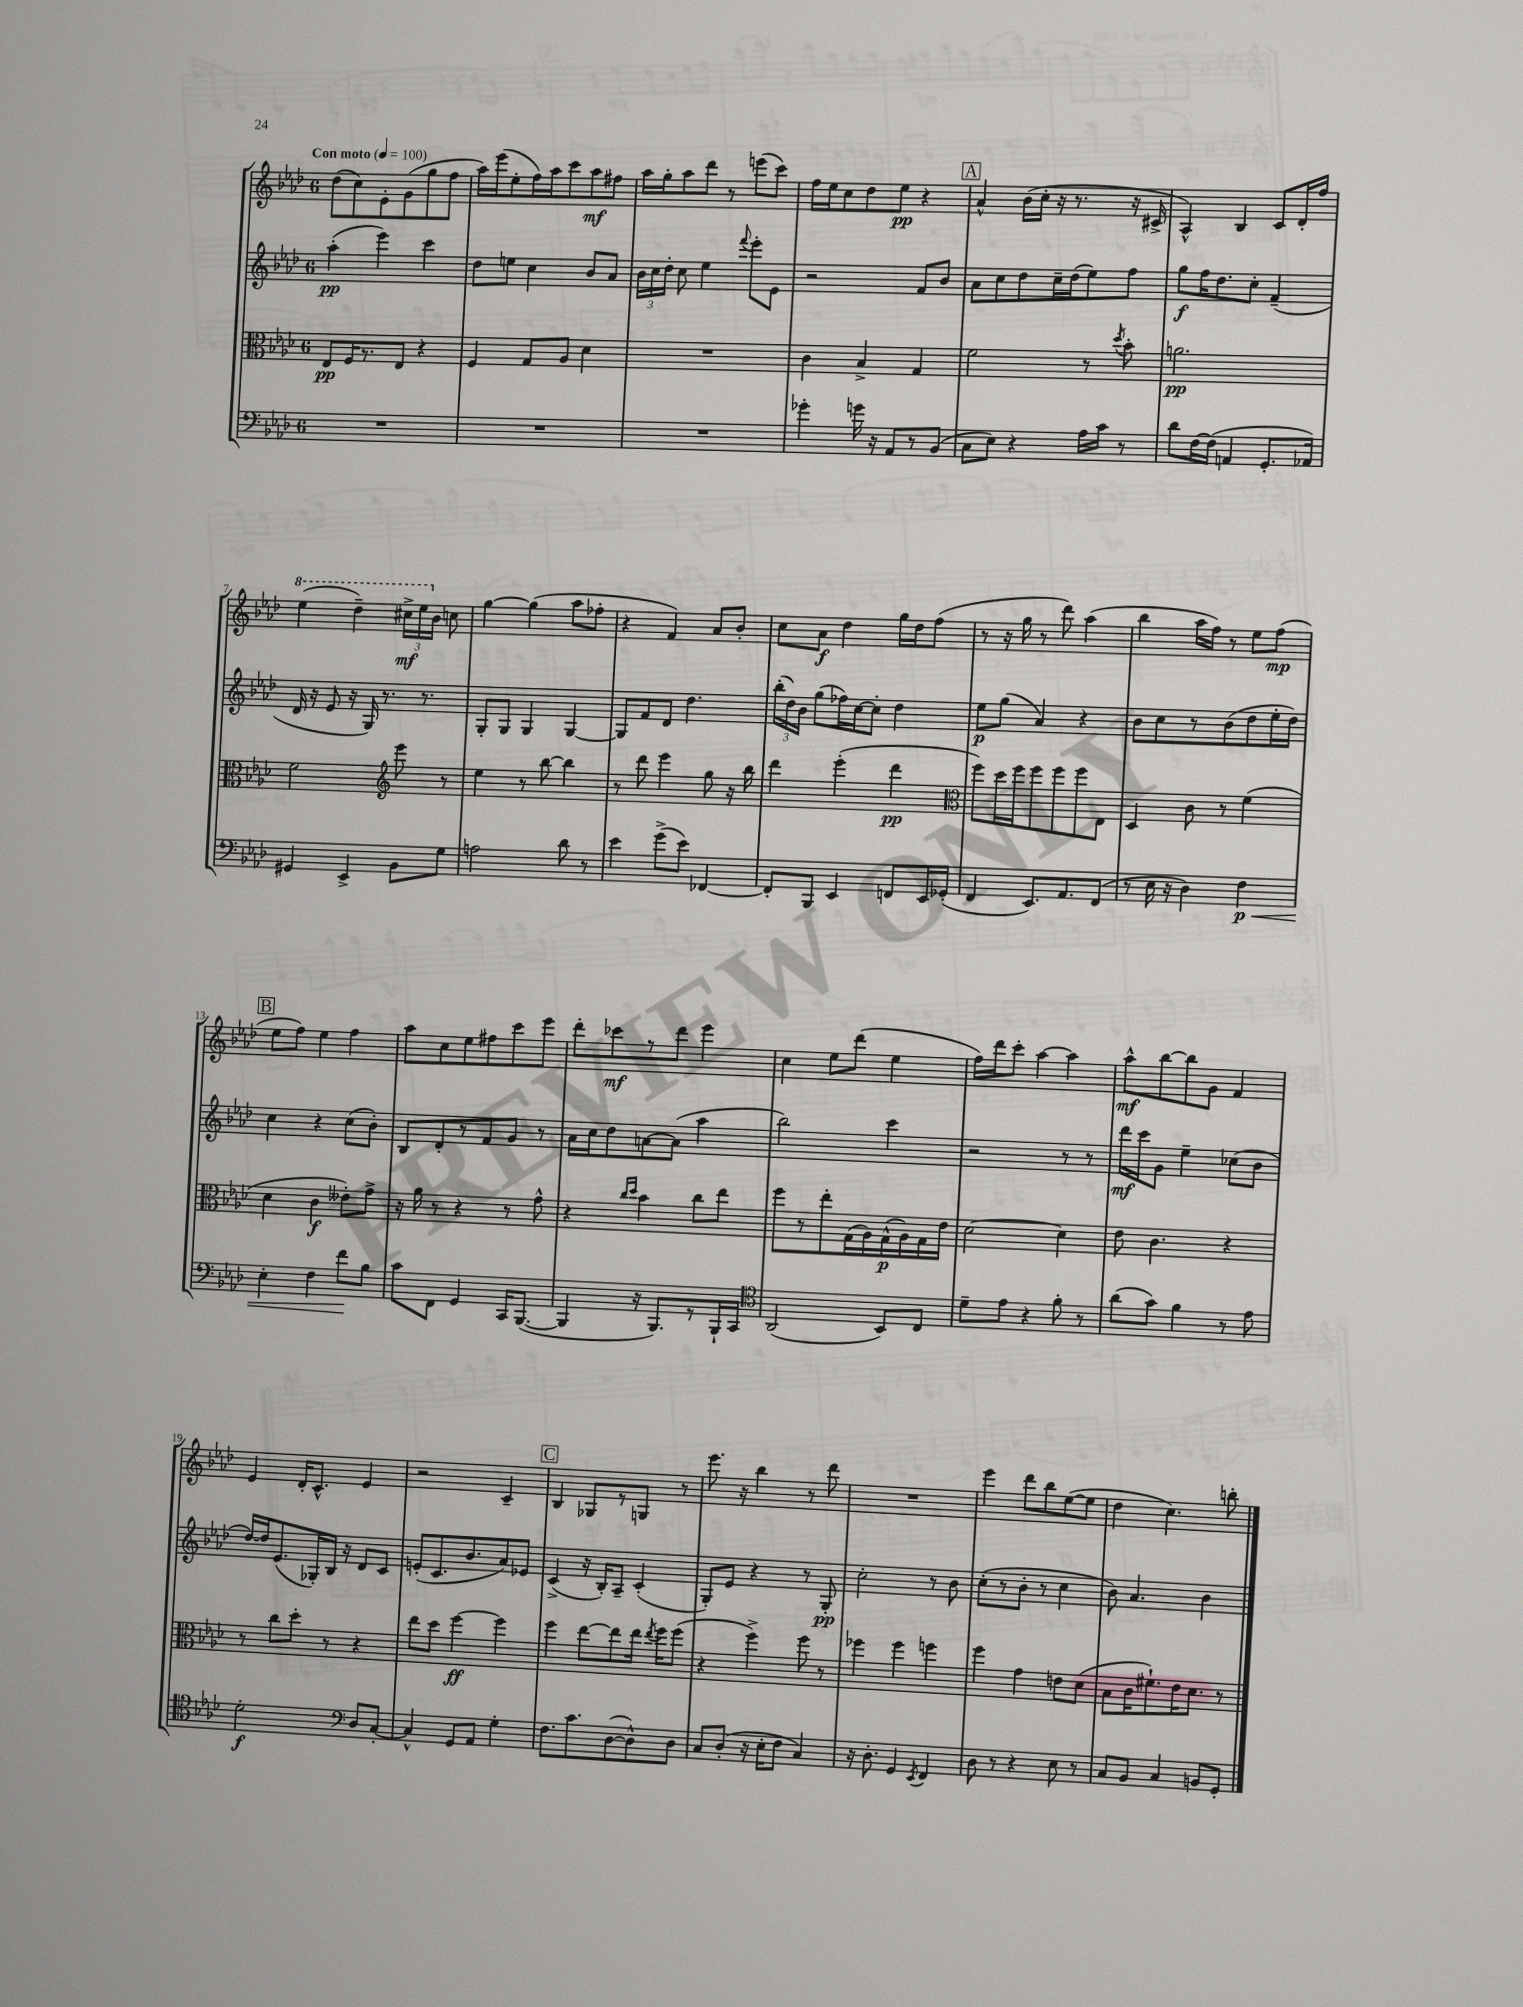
<<
\new StaffGroup <<
\new Staff = "s0" {
    \clef treble \key aes \major \once \override Staff.TimeSignature.style = #'single-digit \time 6/8 \tempo "Con moto" 4 = 100
    \autoBeamOff des''8[( c''8) ees'8-. g'8( g''8 f''8] |
    aes''16[) ees'''16( ees''8-. f''16) aes''16 c'''8 aes''8\mf fis''8] |
    aes''16[ g''16-. aes''8 des'''8] r8 e'''8[( c'''8]) |
    f''16[ ees''16 c''8 des''8 ees''8]\pp r4 |
    \mark \markup { \box "A" } aes'4-^ bes'16[( c''16]-. r16 r8. r16 cis'16-> |
    aes4-^) bes4 c'8[ des'16-. f''16] |
    \ottava #1 ees'''4( des'''4--) \tuplet 3/2 { cis'''16[->\mf ees'''16 \ottava #0 bes'16] } c''!8 |
    g''4~ g''4( aes''8[ fes''8]-. |
    r4 f'4) aes'8[ bes'8]-. |
    c''8[ aes'8]\f des''4 g''16[ des''16 f''8]( |
    r8 r16 g''16 r8 des'''8) aes''4( |
    bes''4 aes''16[ f''16]) r8 ees''8[ f''8]\mp( |
    \mark \markup { \box "B" } ees''8[ f''8]) ees''4 f''4 |
    aes''8[ c''8 ees''8 fis''8 c'''8 ees'''8] |
    des'''8[-. ces'''8\mf r8 des'''8] ees'''4 |
    c''4 ees''8[ des'''8]( ees''4 |
    f''16[) des'''16 c'''8]-. aes''4~ aes''4 |
    aes''8[-^\mf bes''8~ bes''8 g'8] f'4 |
    ees'4 des'16[-. c'8.]-^ ees'4 |
    r2 c'4-- |
    \mark \markup { \box "C" } bes4 ges8[ r8 g8] r8 |
    ees'''8. r16 bes''4 r8 des'''8 |
    R2. |
    ees'''4 des'''8[ bes''8 ees''8~( ees''8] |
    des''4 c''4.) b''8-. \bar "|." |
}
\new Staff = "s1" {
    \clef treble \key aes \major \once \override Staff.TimeSignature.style = #'single-digit \time 6/8
    \autoBeamOff aes''4-.\pp( ees'''4) c'''4 |
    des''8[ e''8] c''4 bes'8[ aes'8] |
    \tuplet 3/2 { bes'16[ c''16 des''16]-. } c''8 ees''4 \appoggiatura { f'''8 } ees'''8[-. ees'8] |
    r2 f'8[ bes'8] |
    \mark \markup { \box "A" } aes'8[ c''8 des''8 c''16-- des''16( ees''8) f''8] |
    g''8[\f f''16 des''8. c''8]-. f'4--( |
    des'16 r16 ees'8 r16 g16) r8. r8. |
    g8[-. g8] g4 g4~ |
    g8[ f'8 des'8] des''4. |
    \tuplet 3/2 { bes''16[-.( des''16) bes'16] } g''8[( fes''16) c''16~ c''8]-. des''4 |
    ees''8[\p g''8]( aes'4) r4 |
    bes'8[ c''8 r8 bes'8( des''8 ees''16-. des''16]) |
    \mark \markup { \box "B" } c''4 r4 c''8[( bes'8]-.) |
    bes8[ des'8-. r8 f'8 g'8] r8 |
    aes'16[ c''16 des''8 a'8~ a'8]( aes''4 |
    bes''2) c'''4 |
    r2 r8 r8 |
    des'''16[\mf c'''16 g'8] ees''4-- ces''8[( bes'8] |
    des''16[~) des''16 ees'8.( ges16-.) bes16] r16 des'8[ c'8] |
    e'8[-.( c'8. bes'8. aes'8) ees'8] |
    \mark \markup { \box "C" } c'4->( r16 bes16[-.) aes8]-- c'4-.( |
    g8[-.) ees'8] r4 r8 g8-.\pp |
    c''2-. r8 bes'8 |
    c''8[-.( r8 bes'8]-. r8 c''4 |
    bes'8) aes'4. bes'4 \bar "|." |
}
\new Staff = "s2" {
    \clef alto \key aes \major \once \override Staff.TimeSignature.style = #'single-digit \time 6/8
    \autoBeamOff ees8[\pp f16 r8. ees8] r4 |
    f4 g8[ aes8] des'4 |
    R2. |
    c'4 bes4-> g4 |
    \mark \markup { \box "A" } f'2 r8 \acciaccatura { des''8 } bes'8-. |
    a'2.\pp |
    f'2 \clef treble ees'''8 r8 |
    ees''4 r8 bes''8~ bes''4 |
    r8 des'''8 ees'''4 g''8 r16 bes''16 |
    des'''4 ees'''4-.( des'''4\pp |
    \clef alto f''8[) des''16 f''16 f''8 f''8 f''8 ees8] |
    des4 c'8 r8 f'4( |
    \mark \markup { \box "B" } des'4 c'4\f eeses'8[-.) g'8]-> |
    r16 aes'16 r8 r4 r8 g'8-^ |
    r4 \grace { c''16[ des''16] } bes'4 c''8[ ees''8] |
    f''8[ r8 ees''8-. g16( aes16) g16-^\p( aes16) g16 ees'16] |
    des'2~ des'4 |
    ees'8 c'4. r4 |
    r8 c''8[ des''8]-. r8 r4 |
    ees''8[ des''8] f''4~\ff f''4 |
    \mark \markup { \box "C" } f''4 ees''8[~ ees''8 ees''16] \acciaccatura { ees''8 } f''16[ f''8]( |
    r4 f''4->) f''8 r8 |
    fes''4 fes''4 f''4 |
    f''4 g'4 e'8[ des'8]( |
    bes8[ c'16 fis'8.-!) ees'16 des'8.] r8 \bar "|." |
}
\new Staff = "s3" {
    \clef bass \key aes \major \once \override Staff.TimeSignature.style = #'single-digit \time 6/8
    \autoBeamOff R2. |
    R2. |
    R2. |
    ges'4-. g'16 r16 aes,8[ r8 bes,8]( |
    \mark \markup { \box "A" } c8[ ees8]) r4 aes16[ c'16] r8 |
    des'8[ f16~ f16]( a,4 g,8.[-. aes,16]) |
    gis,4 ees,4-> bes,8[ g8] |
    a2 des'8 r8 |
    ees'4 g'8[->( ees'8]) fes,4~ |
    fes,8[-. bes,,8] ees,4 f,8[ ees,16 ges,16]-.( |
    f,4 ees,8.[) aes,8. f,8]( |
    r8 ees16 r16 des4) f4\p\< |
    \mark \markup { \box "B" } ees4-. f4 f'8[\! bes8] |
    c'8[ f,8] g,4 c,16[ bes,,8.]~( |
    bes,,4 r16 bes,,8.[) r8 bes,,16-! c,16] |
    \clef tenor aes,2( bes,8[) c8] |
    des'8[-- ees'8] r4 f'8-. r8 |
    aes'8[( g'8]) f'4 r8 ees'8 |
    des'2-.\f \clef bass des8[ c8]~-. |
    c4-^ g,8[ aes,8] g4-. |
    \mark \markup { \box "C" } f8.[ c'8. des8~( des8-^) des8] |
    c8[ des8]-.( r16 ees16[-. f8] c4) |
    r16 des8.-. g,4 \acciaccatura { ees,8 } f,4 |
    des8 r8 r4 ees8 r8 |
    c8[ bes,8] c4 b,8[ g,8]-. \bar "|." |
}
>>
>>
